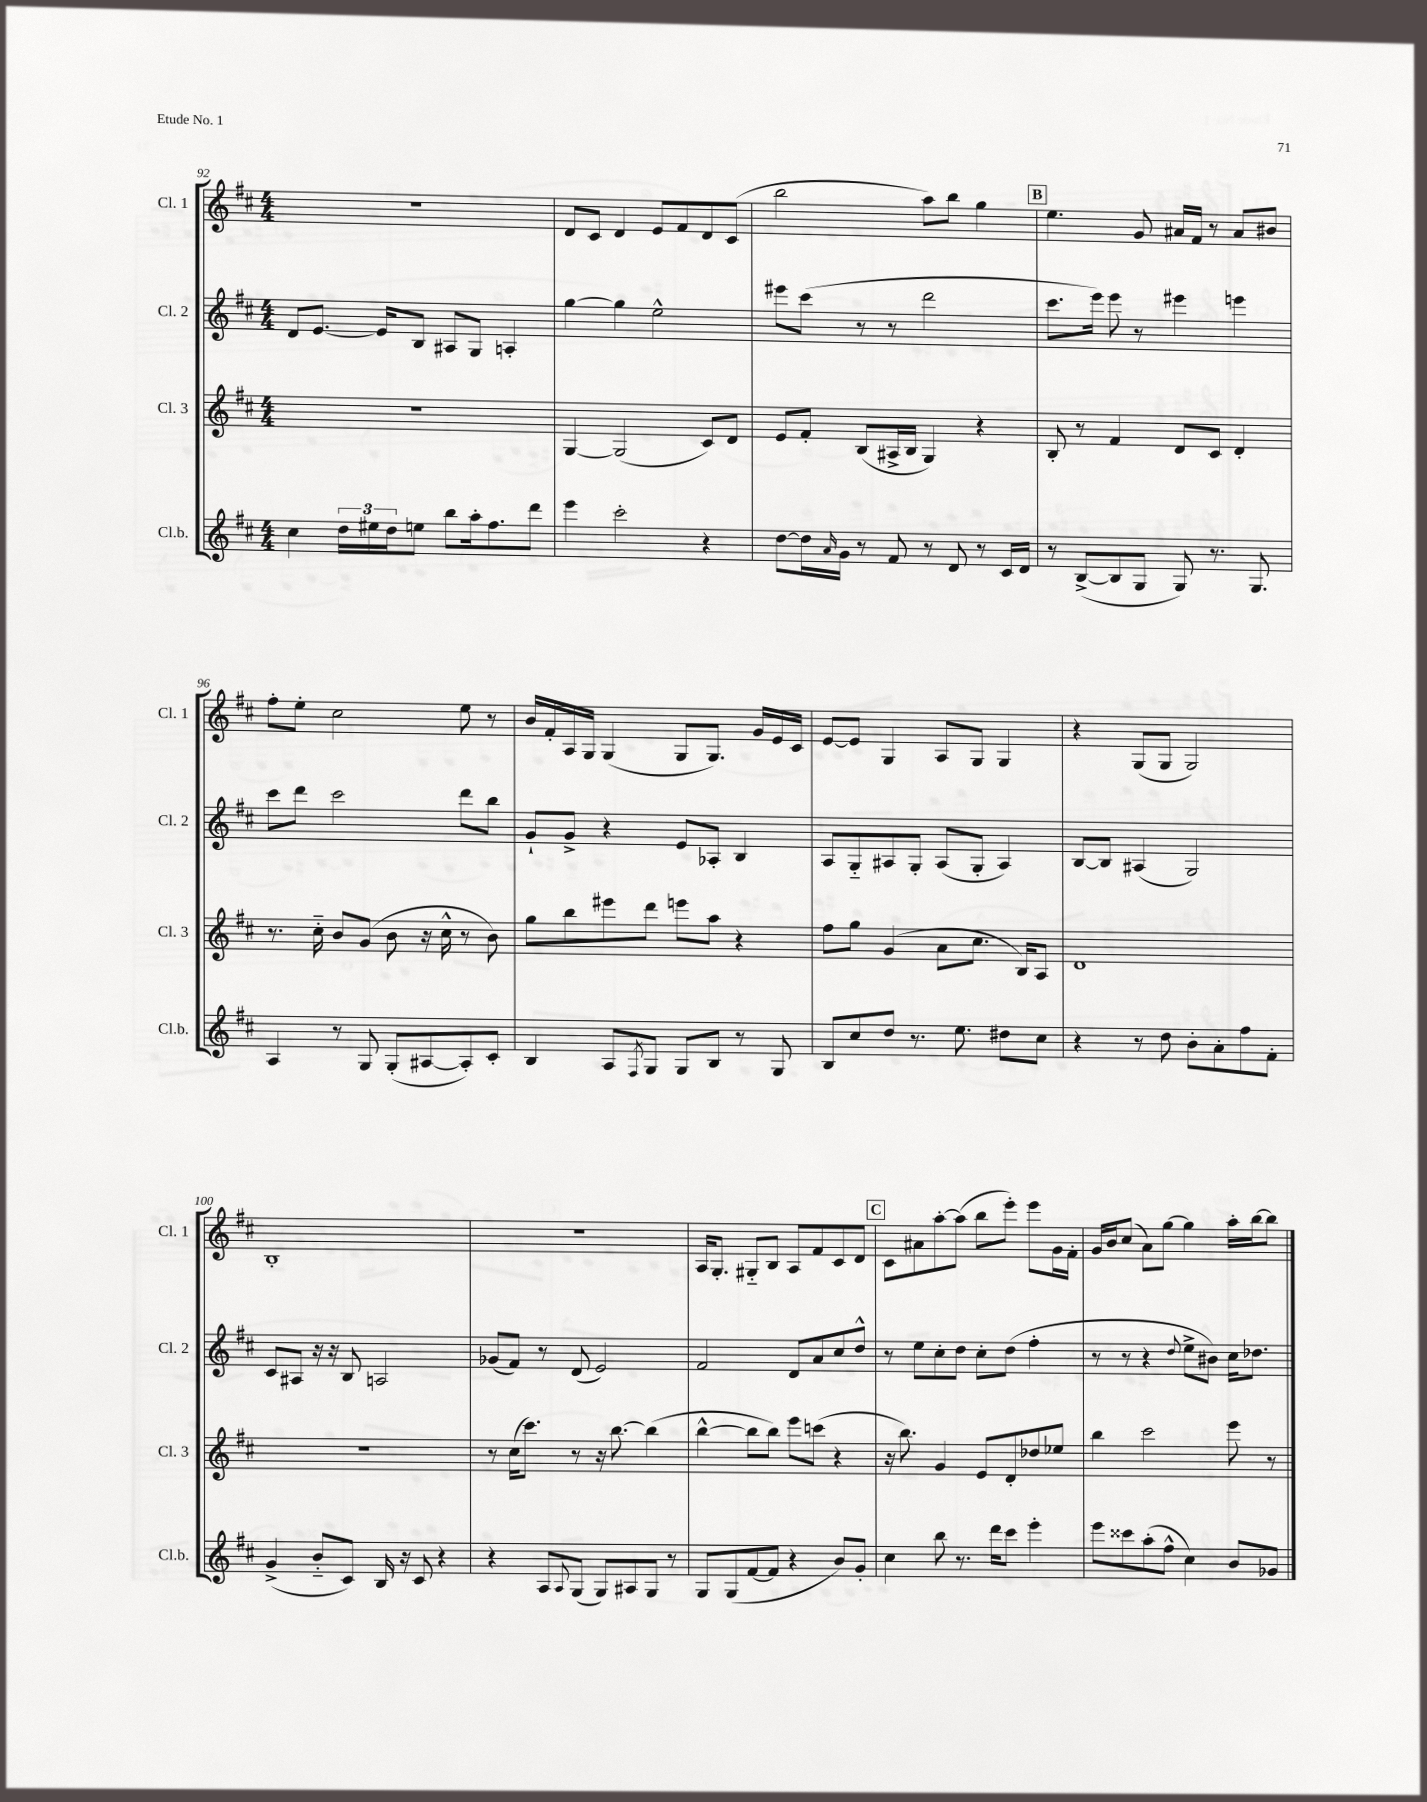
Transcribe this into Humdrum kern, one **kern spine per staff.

**kern	**kern	**kern	**kern
*part4	*part3	*part2	*part1
*staff4	*staff3	*staff2	*staff1
*I"Cl.b.	*I"Cl. 3	*I"Cl. 2	*I"Cl. 1
*I'Cl.b.	*I'Cl. 3	*I'Cl. 2	*I'Cl. 1
*clefG2	*clefG2	*clefG2	*clefG2
*k[f#c#]	*k[f#c#]	*k[f#c#]	*k[f#c#]
*M4/4	*M4/4	*M4/4	*M4/4
=92	=92	=92	=92
4cc#\	1r	8d/L	1r
.	.	[8.e/J	.
24dd\LL	.	.	.
24ee#X\	.	.	.
.	.	16e/KL]	.
24dd\J	.	.	.
8een\J	.	8B/J	.
8bb\L	.	8A#X/L	.
16aa'\k	.	8G/J	.
8.ff#\	.	.	.
.	.	4An'/	.
8ddd\J	.	.	.
=93	=93	=93	=93
4eee\	[4G/	[4gg\	8d/L
.	.	.	8c#/J
2ccc#'\	(2G/]	4gg\]	4d/
.	.	2ee^^\	8e/L
.	.	.	8f#/
4r	8c#/L)	.	8d/
.	8d/J	.	(8c#/J
=94	=94	=94	=94
[8dd\L	8e/L	8eee#X\L	2bb\
16dd\L]	8f#'/J	(8ccc#\J	.
16qqa/	.	.	.
16g\JJ	.	.	.
8r	(8B/L	8r	.
8f#/	16A#X^/L	8r	.
.	16B/JJ	.	.
8r	4G/)	2ddd\	8aa\L)
8d/	.	.	8bb\J
8r	4r	.	4gg\
16c#/LL	.	.	.
16d/JJ	.	.	.
!!LO:REH:place=s1:t=B
=95	=95	=95	=95
8r	8B'/	8.ccc#\L	4.ee\
([8B^/L	8r	.	.
.	.	16eee\Jk)	.
8B/]	4f#/	8eee\	.
8G/J	.	8r	8g/
8G/)	8d/L	4eee#X\	16a#X/LL
.	.	.	16f#/JJ
8.r	8c#/J	.	8r
.	4d'/	4eeen\	8a#/L
8.G/	.	.	.
.	.	.	8b#X/J
!!LO:LB:g=z
=96	=96	=96	=96
4A/	8.r	8ccc#\L	8ff#'\L
.	.	8ddd\J	8ee'\J
.	16cc#\	.	.
8r	8b/L	2ccc#\	2cc#\
8G/	(8g/J	.	.
(8G'/L	8b\	.	.
[8A#X/	16r	.	.
.	16cc#^^\	.	.
8A#'/])	8r	8ddd\L	8ee\
8c#'/J	8b\)	8bb\J	8r
=97	=97	=97	=97
4B/	8gg\L	8g`/L	16b/LL
.	.	.	16f#'/
.	8bb\	8g^/J	16A/
.	.	.	16G/JJ
8A/L	8eee#X\	4r	(4G/
8qF#/	.	.	.
8G/J	8ddd\J	.	.
8G/L	8eeen\L	8e/L	8G/L
8B/J	8aa\J	8A-X'/J	8.G/J)
8r	4r	4B/	.
.	.	.	16g/LL
8G/	.	.	16e/
.	.	.	16c#/JJ
=98	=98	=98	=98
8B/L	8ff#\L	8A/L	[8e/L
8cc#/	8gg\J	8G/	8e/J]
8dd/J	(4g/	8A#X/	4G/
8.r	.	8G'/J	.
.	8a\L	(8A#/L	8A/L
8.ee\	.	.	.
.	8.cc#\J	8G'/J	8G/J
8dd#X\L	.	4A#/)	4G/
.	16B/KL)	.	.
8cc#\J	8A/J	.	.
=99	=99	=99	=99
4r	1d	[8B/L	4r
.	.	8B/J]	.
8r	.	(4A#X/	(8G/L
8dd\	.	.	8G/J
8b'\L	.	2G/)	2G/)
8a'\	.	.	.
8ff#\	.	.	.
8f#'\J	.	.	.
!!LO:LB:g=z
=100	=100	=100	=100
(4g^/	1r	8c#/L	1B'
.	.	8A#X/J	.
8b/L	.	16r	.
.	.	16r	.
8c#/J)	.	8B/	.
16B/	.	2An/	.
16r	.	.	.
8c#/	.	.	.
4r	.	.	.
=101	=101	=101	=101
4r	8r	(8g-X/L	1r
.	(16cc#\KL	8f#/J)	.
.	8.ccc#\J)	.	.
8A/L	.	8r	.
8qqA/	.	.	.
(8G/J	8r	(8d/	.
8G/L)	16r	2e/)	.
.	[8.bb\	.	.
8A#X/	.	.	.
8G/J	(4bb\]	.	.
8r	.	.	.
=102	=102	=102	=102
8G/L	[4bb^^\	2f#/	16A/KL
.	.	.	8.G'/J
(8G/	.	.	.
[8f#/	8bb\L]	.	8G#X/L
8f#/J]	8bb\J)	.	8B/J
4r	8eee\L	8d/L	8A/L
.	(8cccn\J	8a/	8f#/
8b/L)	4r	8cc#/	8c#/
8g'/J	.	8dd^^/J	8d/J
!!LO:REH:place=s1:t=C
=103	=103	=103	=103
4cc#\	16r	8r	8c#\L
.	8.bb\)	.	.
.	.	8ee\L	8a#X\
8bb\	4g/	8cc#'\	[8aa'\
8.r	.	8dd\J	(8aa\J]
.	8e/L	8cc#'\L	8bb\L
16ddd\KL	.	.	.
8ccc#\J	8d'/	(8dd\J	8eee'\J)
4eee'\	8dd-X/	4ff#'\	8eee\L
.	8ee-X/J	.	16g\L
.	.	.	16f#'\JJ
=104	=104	=104	=104
8eee\L	4bb\	8r	16g/LL
.	.	.	16b/J
8ccc##X\	.	8r	(8cc#/J
(8aa'\	2ccc#\	4r	8a\L)
8ff#^^\J	.	.	[8gg\J
.	.	8qqdd/	.
4cc#\)	.	8ee^\L	4gg\]
.	.	8b#X\J)	.
8b/L	8eee\	16cc#\KL	16aa'\LL
.	.	8.dd-X\J	[16bb\J
8g-X/J	8r	.	8bb\J]
==	==	==	==
*-	*-	*-	*-
